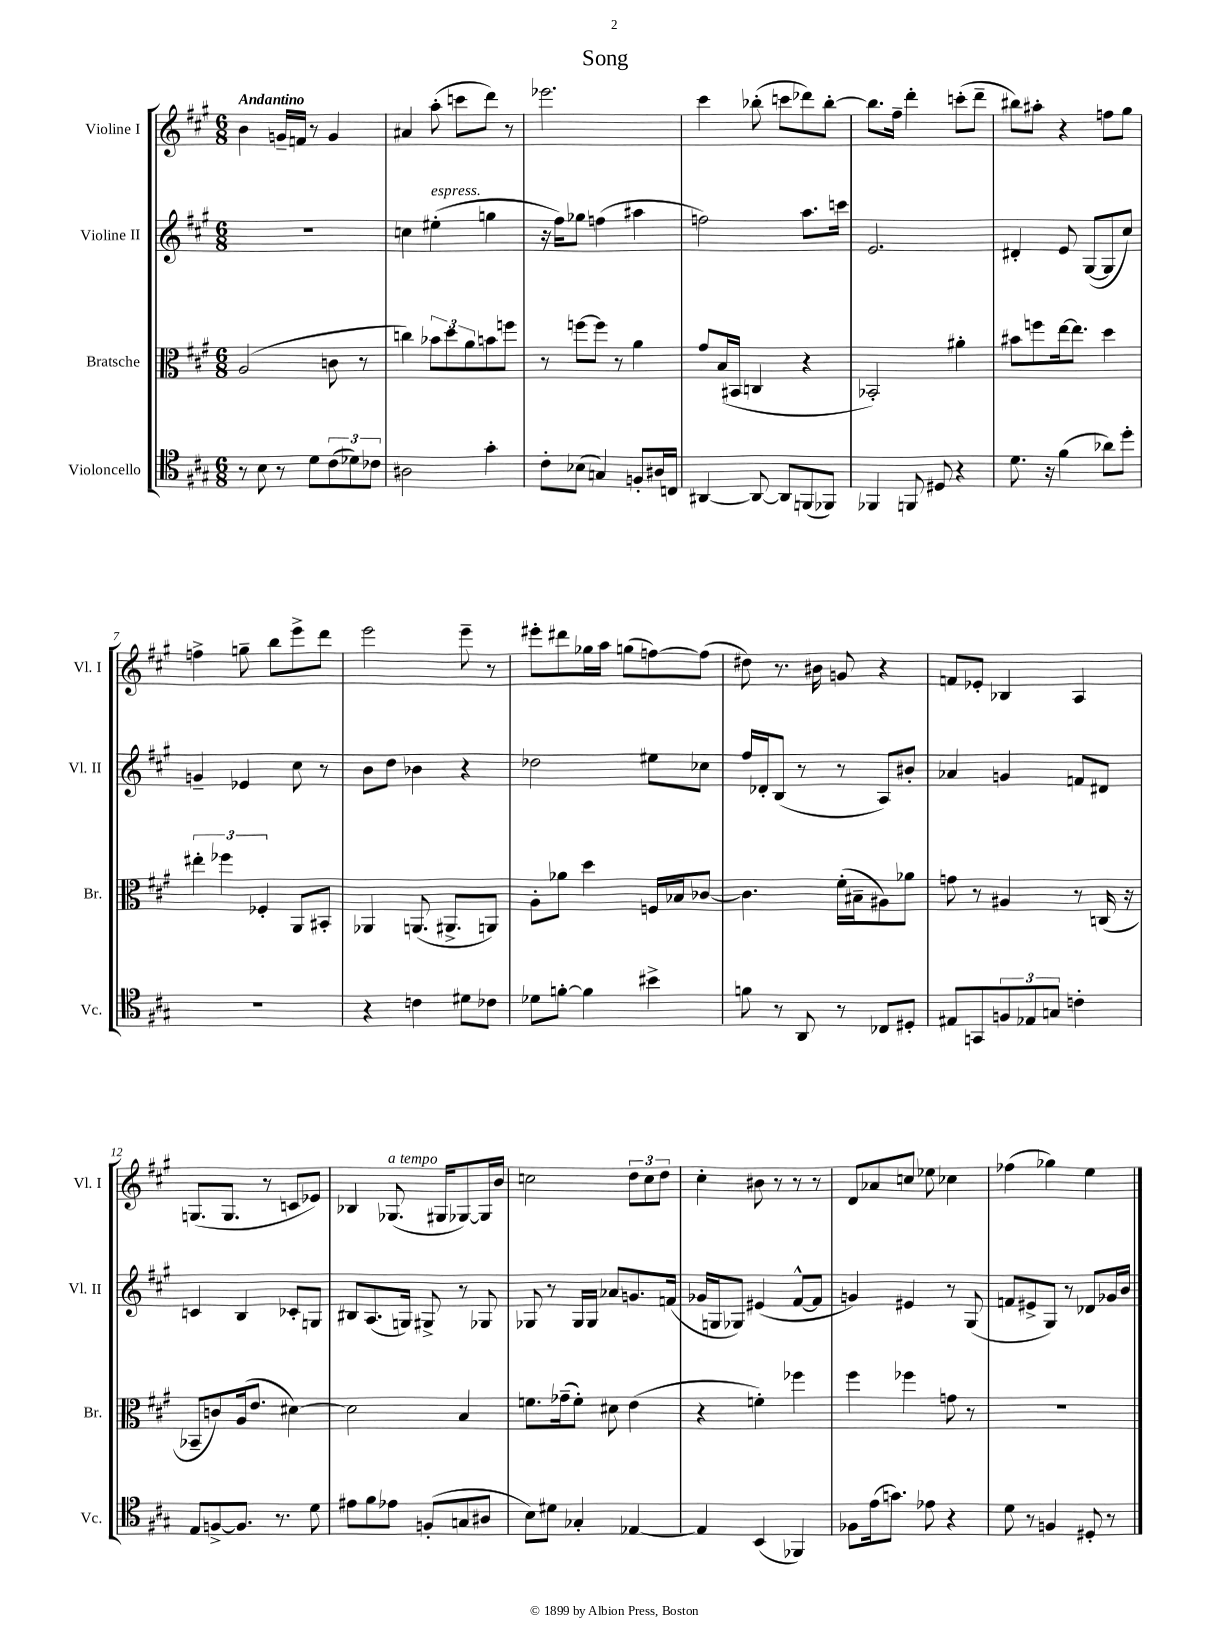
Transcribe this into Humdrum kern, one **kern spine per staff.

**kern	**kern	**kern	**kern
*staff4	*staff3	*staff2	*staff1
*clefC4	*clefC3	*clefG2	*clefG2
*k[f#c#g#]	*k[f#c#g#]	*k[f#c#g#]	*k[f#c#g#]
*M6/8	*M6/8	*M6/8	*M6/8
8r	(2A/	2.r	4b\
8B\	.	.	.
8r	.	.	16g~/LL
.	.	.	16f/JJ
8d\L	.	.	8r
(12c#\	8c\	.	4g/
12d-\)	.	.	.
.	8r	.	.
12c-\J	.	.	.
=	=	=	=
2A#\	4cc\)	4cc\	4a#/
.	12b-\L	(4ee#'\	(8aa'\
.	12dd\	.	.
.	.	.	8ccc\L
.	12a\	.	.
4g#'\	8b\	4gg\	8ddd\J)
.	8ff\J	.	8r
=	=	=	=
8c#'\L	8r	16r	2.eee-\
.	.	16ff#\LK)	.
(8B-\J	[8ff\L	8gg-\J	.
4G/)	8ff\]J	(4ff\	.
.	8r	.	.
8F'/L	4a\	4aa#\	.
16A#/L	.	.	.
16C/JJ	.	.	.
=	=	=	=
[4AA#/	8g#/L	2ff\)	4ccc#\
.	(16B/L	.	.
.	16BB#/JJ	.	.
8AA#/_	4C/	.	(8bb-'\
8AA#/]L	.	.	8ccc\L
(8FF/	4r	8.aa\L	8ddd-\)
8FF-/J)	.	.	[8bb-'\J
.	.	16ccc\Jk	.
=	=	=	=
4FF-/	2BB-'/)	2.e/	8.bb-\]L
.	.	.	16ff#~\Jk
8FF/	.	.	4ddd'\
8D#/	.	.	.
4r	4a#'\	.	(8ccc'\L
.	.	.	8ddd~\J
=	=	=	=
8.d\	8b#\L	4d#'/	8bb#\L)
.	8ff\	.	8aa#'\J
16r	.	.	.
(4f#\	[16ee\k	8e/	4r
.	8.ee\]J	.	.
.	.	([8G#/L	.
8a-\L)	4dd\	8G#/]	8ff\L
8dd'\J	.	8cc#/J)	8gg#\J
=	=	=	=
2.r	6ee#'\	4g~/	4ff^\
.	6ff-\	.	.
.	.	4e-/	8gg~\
.	6F-'/	.	.
.	.	.	8bb\L
.	8AA/L	8cc#\	8eee^\
.	8BB#'/J	8r	8ddd\J
=	=	=	=
4r	4AA-/	8b\L	2eee\
.	.	8dd\J	.
4c\	(8.AA/	4b-\	.
.	8.AA#^/L	.	.
8d#\L	.	4r	8eee~\
8c-\J	8AA/J)	.	8r
=	=	=	=
8d-\L	8A'\L	2dd-\	8eee#'\L
[8f'\J	8a-\J	.	8ddd#\
4f\]	4dd\	.	16gg-\L
.	.	.	16aa\JJ
.	.	.	(8gg\L
4b#^\	16F/LL	8ee#\L	[8ff\)
.	16B-/J	.	.
.	[8c-/J	8cc-\J	(8ff\]J
=	=	=	=
8f\	4.c-\]	16ff#/LL	8dd#\)
.	.	16d-'/J	.
8r	.	(8B/J	8.r
8AA/	.	8r	.
.	.	.	16b#\
8r	(16f#'\LL	8r	8g/
.	16B#~\J	.	.
8C-/L	8A#\)	8A/L)	4r
8D#'/J	8a-\J	8b#'/J	.
=	=	=	=
8E#/L	8g\	4a-/	8f/L
8GG/	8r	.	8e-'/J
12F/	4A#/	4g/	4B-/
12E-/	.	.	.
12G/J	.	.	.
4c'\	8r	8f/L	4A/
.	(16C/	8d#/J	.
.	16r	.	.
=	=	=	=
8E/L	8BB-~/L	4c/	(8.G/L
[8F^/	8c/)	.	.
.	.	.	8.G/J
8.F/]J	(16A/k	4B/	.
.	8.e/J	.	.
.	.	.	8r
8.r	.	.	.
.	[4d#\)	8c-'/L	8c/L
8d\	.	8G/J	8e-/J)
=	=	=	=
8e#\L	2d#\]	8B#/L	4B-/
8f#\	.	(8.A/	.
8e-\J	.	.	(8.G-/
.	.	16G/Jk)	.
(8F'/L	.	8G#^/	.
.	.	.	16G#/LK
8G/	4B/	8r	[8G-/)
8A#/J	.	8G-/	16G-/]L
.	.	.	16b/JJ
=	=	=	=
8B\L)	8.f\L	8G-/	2cc\
8d#\J	.	8r	.
.	(16g-~\k	.	.
4G-'/	8f'\J)	16G-/LL	.
.	.	16G-/JJ	.
.	8d#\	8a-/L	.
[4E-/	(4e\	8.g/	12dd\L
.	.	.	12cc\
.	.	.	12dd\J
.	.	(16f/Jk	.
=	=	=	=
4E-/]	4r	16g-/LL	4cc#'\
.	.	16G/J	.
.	.	8G-/J)	.
(4BB/	4f'\)	(4e#/	8b#\
.	.	.	8r
4FF-/)	4ff-\	[8f#^^/L	8r
.	.	8f#/]J	8r
=	=	=	=
8F-\L	4ff#\	4g/)	8d/L
(16e\k	.	.	8a-/
8.g\J)	.	.	.
.	4ff-\	4e#/	8cc/J
8e-\	.	.	8ee-\
4r	8g\	8r	4cc-\
.	8r	(8G#/	.
=	=	=	=
8d\	2.r	8f/L	(4ff-\
8r	.	8e#^/	.
4F/	.	8G#/J)	4gg-\)
.	.	8r	.
8D#'/	.	8d-/L	4ee\
8r	.	16g-/L	.
.	.	16b/JJ	.
==	==	==	==
*-	*-	*-	*-
